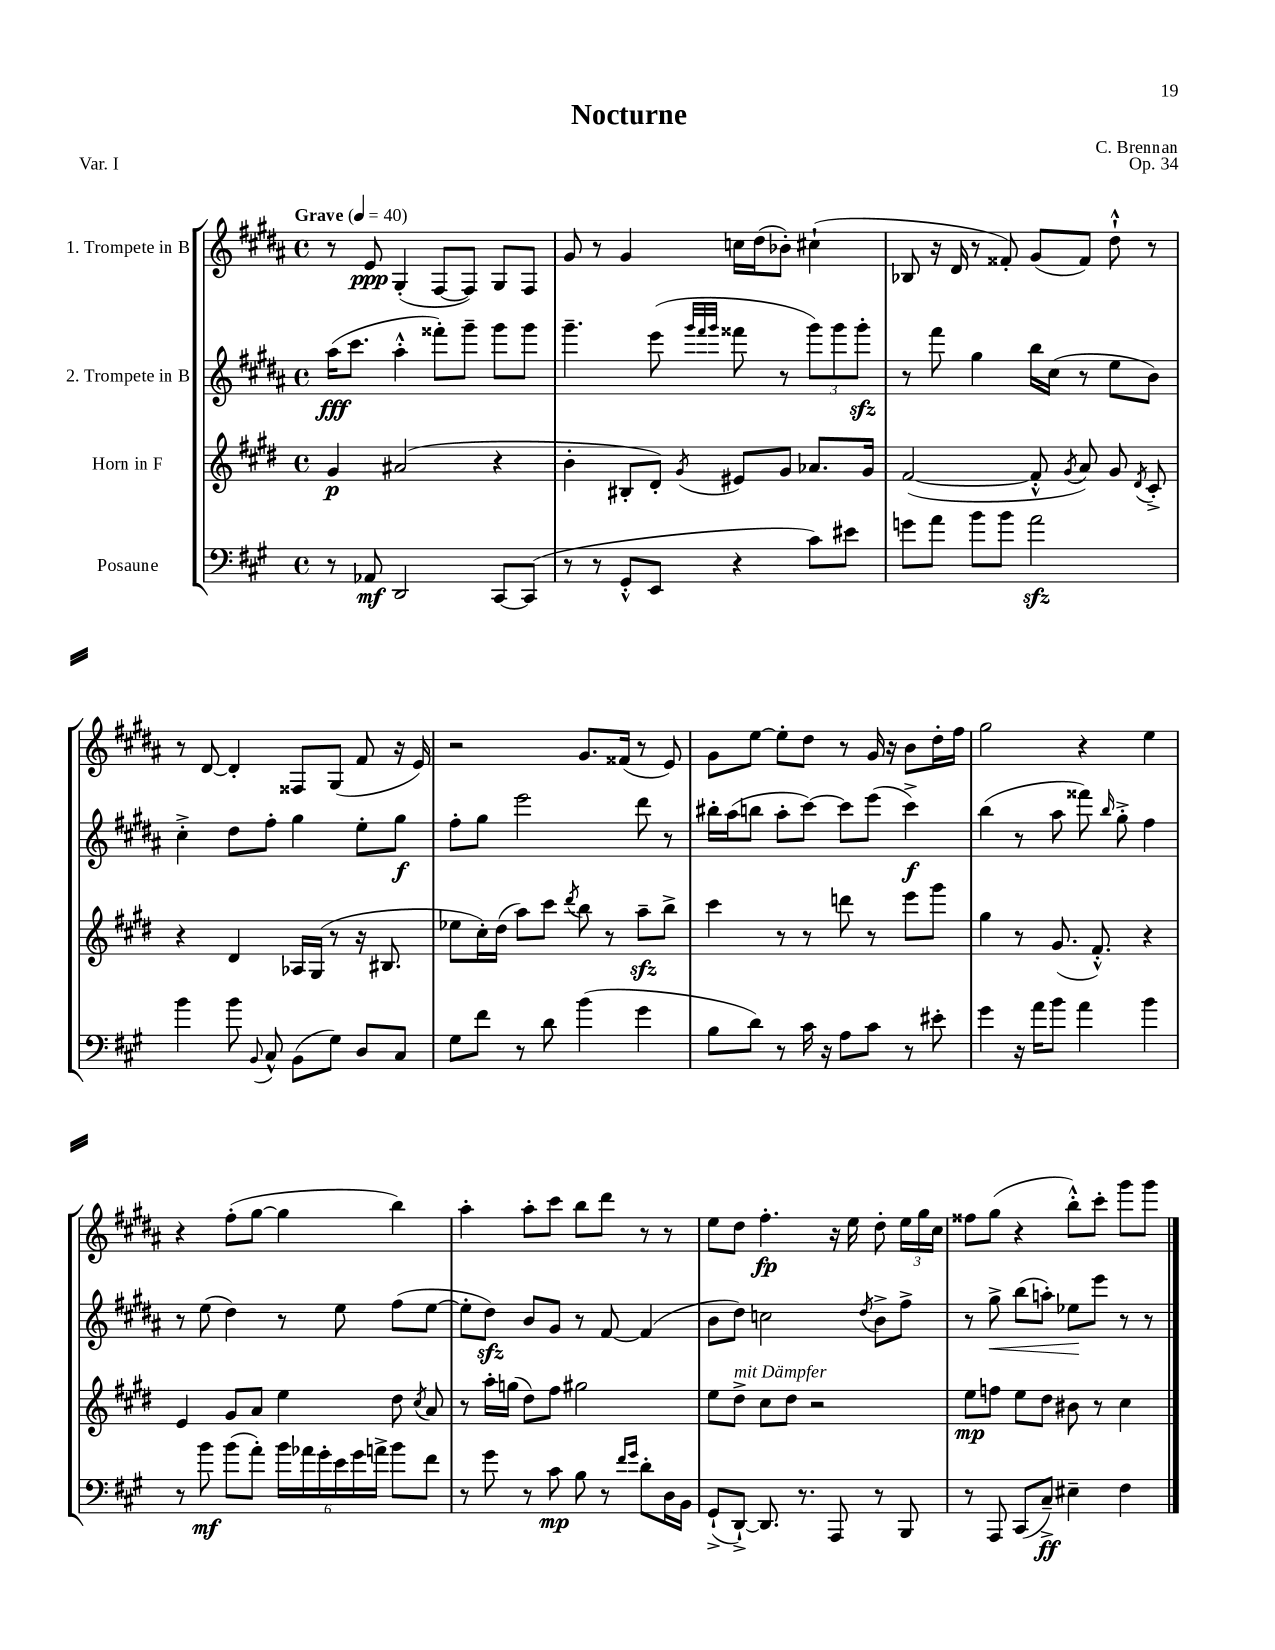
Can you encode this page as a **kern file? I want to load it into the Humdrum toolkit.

**kern	**dynam	**kern	**dynam	**kern	**dynam	**kern	**dynam
*part4	*part4	*part3	*part3	*part2	*part2	*part1	*part1
*staff4	*staff4	*staff3	*staff3	*staff2	*staff2	*staff1	*staff1
*I"Posaune	*	*I"Horn in F	*	*I"2. Trompete in B	*	*I"1. Trompete in B	*
*clefF4	*	*clefG2	*	*clefG2	*	*clefG2	*
*k[f#c#g#]	*	*k[f#c#g#d#]	*	*k[f#c#g#d#a#]	*	*k[f#c#g#d#a#]	*
*M4/4	*	*M4/4	*	*M4/4	*	*M4/4	*
*met(c)	*	*met(c)	*	*met(c)	*	*met(c)	*
*MM40	*	*MM40	*	*MM40	*	*MM40	*
=1	=1	=1	=1	=1	=1	=1	=1
!	!	!	!	!	!	!LO:TX:a:B:t=Grave	!
8r	.	4g#/	p	(16aa#\KL	fff	8r	.
.	.	.	.	8.ccc#\J	.	.	.
8AA-X/	mf	.	.	.	.	8e/	ppp
2DD/	.	(2a#X/	.	4aa#'^^\	.	(4G#'/	.
.	.	.	.	8fff##X'\L)	.	[8F#/L	.
.	.	.	.	8ggg#~\J	.	8F#/J])	.
[8CC#/L	.	4r	.	8ggg#\L	.	8G#/L	.
(8CC#/J]	.	.	.	8ggg#\J	.	8F#/J	.
=2	=2	=2	=2	=2	=2	=2	=2
8r	.	4b'\	.	4.ggg#~\	.	8g#/	.
8r	.	.	.	.	.	8r	.
8GG#'^^/L	.	8B#X'/L	.	.	.	4g#/	.
8EE/J	.	8d#'/J)	.	(8eee\	.	.	.
.	.	.	.	32qqggg#/LLL	.	.	.
.	.	.	.	32qqfff#/	.	.	.
.	.	8qg#/	.	32qqggg#/JJJ	.	.	.
4r	.	8e#X/L	.	8fff##X\	.	16ccn\LL	.
.	.	.	.	.	.	(16dd#\J	.
.	.	8g#/J	.	8r	.	8b-X'\J)	.
8c#\L)	.	8.a-X/L	.	12ggg#\L)	.	(4cc#X`\	.
.	.	.	.	12ggg#\	.	.	.
8e#X\J	.	.	.	.	.	.	.
.	.	.	.	12ggg#zz'\J	.	.	.
.	.	16g#/Jk	.	.	.	.	.
=3	=3	=3	=3	=3	=3	=3	=3
8gn\L	.	([2f#/	.	8r	.	8B-X/	.
8a\J	.	.	.	8fff#\	.	16r	.
.	.	.	.	.	.	16d#/	.
8b\L	.	.	.	4gg#\	.	8r	.
8b\J	.	.	.	.	.	8f##X'/)	.
2azz\	.	8f#'^^/]	.	16bb\LL	.	(8g#/L	.
.	.	.	.	(16cc#\JJ	.	.	.
.	.	8qg#/	.	.	.	.	.
.	.	8a/)	.	8r	.	8f##/J)	.
.	.	8g#/	.	8ee\L	.	8dd#`^^\	.
.	.	8qd#/	.	.	.	.	.
.	.	8c#'^/	.	8b\J)	.	8r	.
!!LO:LB:g=z
=4	=4	=4	=4	=4	=4	=4	=4
4b\	.	4r	.	4cc#'^\	.	8r	.
.	.	.	.	.	.	[8d#/	.
8b\	.	4d#/	.	8dd#\L	.	4d#'/]	.
8qqBB/	.	.	.	.	.	.	.
8C#^^/	.	.	.	8ff#'\J	.	.	.
(8BB\L	.	16A-X/LL	.	4gg#\	.	8F##X/L	.
.	.	(16G#/JJ	.	.	.	.	.
8G#\J)	.	8r	.	.	.	(8G#/J	.
8D/L	.	16r	.	8ee'\L	.	8f#/	.
.	.	8.B#X/	.	.	.	.	.
8C#/J	.	.	.	8gg#\J	f	16r	.
.	.	.	.	.	.	16e/)	.
=5	=5	=5	=5	=5	=5	=5	=5
8G#\L	.	8ee-X\L	.	8ff#'\L	.	2r	.
8f#\J	.	16cc#'\L)	.	8gg#\J	.	.	.
.	.	(16dd#\JJ	.	.	.	.	.
8r	.	8aa\L)	.	2eee\	.	.	.
8d\	.	8ccc#\J	.	.	.	.	.
.	.	8qddd#/	.	.	.	.	.
(4b\	.	8bb\	.	.	.	8.g#/L	.
.	.	8r	.	.	.	.	.
.	.	.	.	.	.	(16f##X/Jk	.
4g#\	.	8aazz~\L	.	8ddd#\	.	8r	.
.	.	8bb^\J	.	8r	.	8e/)	.
=6	=6	=6	=6	=6	=6	=6	=6
8B\L	.	4ccc#\	.	16bb#X'\LL	.	8g#\L	.
.	.	.	.	(16aa#\J	.	.	.
8d\J)	.	.	.	8bbn\J	.	[8ee\J	.
8r	.	8r	.	8aa#'\L	.	8ee'\L]	.
16c#\	.	8r	.	[8ccc#\J)	.	8dd#\J	.
16r	.	.	.	.	.	.	.
8A\L	.	8dddn\	.	8ccc#\L]	.	8r	.
8c#\J	.	8r	.	(8eee\J	.	16g#/	.
.	.	.	.	.	.	16r	.
8r	.	8eee\L	.	4ccc#^\)	f	8b\L	.
8e#X'\	.	8ggg#\J	.	.	.	16dd#'\L	.
.	.	.	.	.	.	16ff#\JJ	.
=7	=7	=7	=7	=7	=7	=7	=7
4g#\	.	4gg#\	.	(4bb\	.	2gg#\	.
16r	.	8r	.	8r	.	.	.
16a\KL	.	.	.	.	.	.	.
8b\J	.	(8.g#/	.	8aa#\	.	.	.
4a\	.	.	.	8fff##X\)	.	4r	.
.	.	8.f#'^^/)	.	.	.	.	.
.	.	.	.	16qqbb/	.	.	.
.	.	.	.	8gg#'^\	.	.	.
4b\	.	4r	.	4ff#\	.	4ee\	.
!!LO:LB:g=z
=8	=8	=8	=8	=8	=8	=8	=8
8r	.	4e/	.	8r	.	4r	.
8b\	mf	.	.	(8ee\	.	.	.
(8b\L	.	8g#/L	.	4dd#\)	.	(8ff#'\L	.
8a'\J)	.	8a/J	.	.	.	[8gg#\J	.
24b\LL	.	4ee\	.	8r	.	4gg#\]	.
24a-X\	.	.	.	.	.	.	.
24g#'\	.	.	.	.	.	.	.
24e\	.	.	.	8ee\	.	.	.
24g#\	.	.	.	.	.	.	.
24an^\JJ	.	.	.	.	.	.	.
8b\L	.	8dd#\	.	(8ff#\L	.	4bb\)	.
.	.	8qcc#/	.	.	.	.	.
8f#\J	.	8a/	.	[8ee\J	.	.	.
=9	=9	=9	=9	=9	=9	=9	=9
8r	.	8r	.	8ee'\L]	.	4aa#'\	.
8g#\	.	16aa'\LL	.	8dd#zz\J)	.	.	.
.	.	(16ggn\JJ	.	.	.	.	.
8r	.	8dd#\L)	.	8b/L	.	8aa#'\L	.
8c#\	mp	8ff#\J	.	8g#/J	.	8ccc#\J	.
8B\	.	2gg#X\	.	8r	.	8bb\L	.
8r	.	.	.	[8f#/	.	8ddd#\J	.
16qqf#/LL	.	.	.	.	.	.	.
16qqg#/JJ	.	.	.	.	.	.	.
8d'\L	.	.	.	(4f#/]	.	8r	.
16D\L	.	.	.	.	.	8r	.
16BB\JJ	.	.	.	.	.	.	.
=10	=10	=10	=10	=10	=10	=10	=10
(8GG#`^/L	.	8ee\L	.	8b\L	.	8ee\L	.
!	!	!LO:TX:a:i:t=mit Dämpfer	!	!	!	!	!
[8DD`^/J)	.	8dd#^\J	.	8dd#\J)	.	8dd#\J	.
8.DD/]	.	8cc#\L	.	2ccn\	.	4.ff#'\	fp
.	.	8dd#\J	.	.	.	.	.
8.r	.	.	.	.	.	.	.
.	.	2r	.	.	.	.	.
8AAA/	.	.	.	.	.	16r	.
.	.	.	.	.	.	16ee\	.
.	.	.	.	8qdd#/	.	.	.
8r	.	.	.	8b^\L	.	8dd#'\	.
8BBB/	.	.	.	8ff#^\J	.	24ee\LL	.
.	.	.	.	.	.	24gg#\	.
.	.	.	.	.	.	24cc#\JJ	.
=11	=11	=11	=11	=11	=11	=11	=11
8r	.	8ee\L	mp	8r	.	8ff##X\L	.
!	!	!	!	!	!LO:HP:b	!	!
8AAA/	.	8ffn\J	.	8gg#^\	<	(8gg#\J	.
(8CC#/L	.	8ee\L	.	(8bb\L	.	4r	.
8C#~^/J)	ff	8dd#\J	.	8aan'\J)	.	.	.
4E#X~\	.	8b#X\	.	8ee-X\L	.	8bb'^^\L)	.
.	.	8r	.	8eee\J	[	8ccc#'\J	.
4F#\	.	4cc#\	.	8r	.	8ggg#\L	.
.	.	.	.	8r	.	8ggg#\J	.
==	==	==	==	==	==	==	==
*-	*-	*-	*-	*-	*-	*-	*-
